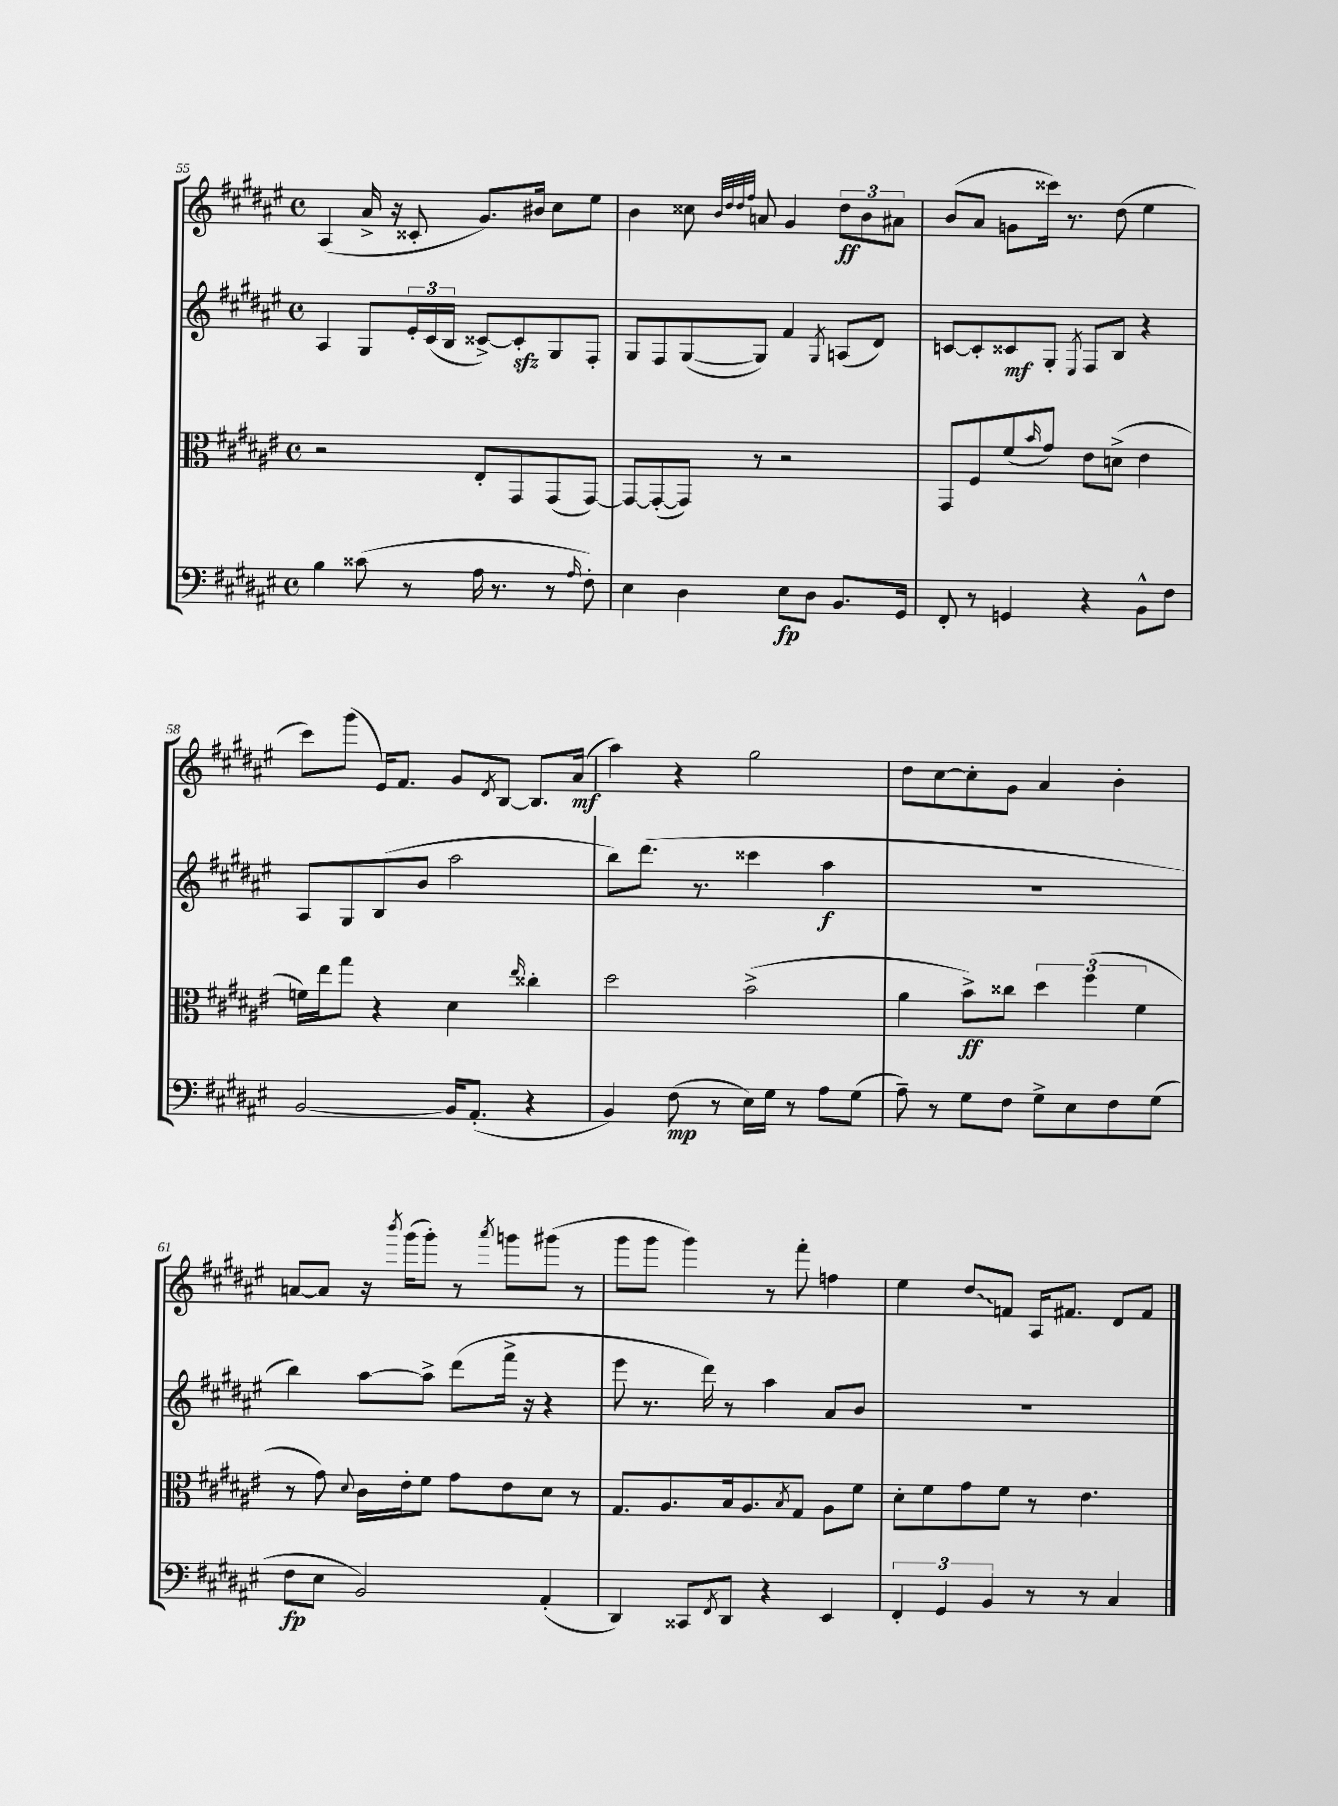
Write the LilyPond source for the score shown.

<<
\new StaffGroup <<
\new Staff = "s0" {
    \clef treble \key fis \major \defaultTimeSignature \time 4/4
    ais4( ais'16-> r16 cisis'8-. gis'8.) bis'16 cis''8 eis''8 |
    b'4 cisis''8 \grace { b'32 dis''32 dis''32 fis''32 } a'8 gis'4 \tuplet 3/2 { dis''8\ff b'8 ais'8 } |
    b'8( ais'8 g'8 cisis'''16) r8. dis''8( eis''4 |
    cis'''8) gis'''8( eis'16) fis'8. gis'8 \acciaccatura { dis'8 } b8~ b8. ais'16\mf( |
    ais''4) r4 gis''2 |
    dis''8 cis''8~ cis''8-. gis'8 ais'4 b'4-. |
    a'8~ a'8 r16 \acciaccatura { b'''8 } gis'''16( gis'''8-.) r8 \acciaccatura { ais'''8 } g'''8 gis'''8( r8 |
    gis'''8 gis'''8 gis'''4) r8 fis'''8-. f''4 |
    eis''4 \once \override Glissando.style = #'zigzag dis''8\glissando f'8 ais16 fis'8. dis'8 fis'8 \bar "|." |
}
\new Staff = "s1" {
    \clef treble \key fis \major \defaultTimeSignature \time 4/4
    ais4 gis8 \tuplet 3/2 { eis'16-. cis'16( b16 } cisis'8~->) cisis'8-.\sfz gis8 fis8-. |
    gis8 fis8 gis8~( gis8) fis'4 \acciaccatura { gis8 } a8( dis'8) |
    c'8~ c'8-. cisis'8\mf gis8-. \acciaccatura { eis8 } fis8 b8 r4 |
    ais8 gis8 b8( b'8 ais''2 |
    b''8) dis'''8.( r8. cisis'''4 ais''4\f |
    R1 |
    b''4) ais''8~ ais''8-> dis'''8( fis'''16-> r16 r4 |
    eis'''8 r8. dis'''16) r8 ais''4 ais'8 b'8 |
    R1 \bar "|." |
}
\new Staff = "s2" {
    \clef alto \key fis \major \defaultTimeSignature \time 4/4
    r2 eis8-. gis,8 gis,8( gis,8~) |
    gis,8~ gis,8~-.( gis,8) r8 r2 |
    gis,8 fis8 fis'8( \grace { b'16 } gis'8) eis'8 d'8->( eis'4 |
    f'16) eis''16 gis''8 r4 dis'4 \grace { eis''16 } cisis''4-. |
    dis''2 b'2->( |
    ais'4 b'8->\ff) cisis''8 \tuplet 3/2 { dis''4 fis''4( fis'4 } |
    r8 gis'8) \appoggiatura { dis'8 } cis'16 eis'16-. fis'8 gis'8 eis'8 dis'8 r8 |
    gis8. ais8. b16 ais8. \acciaccatura { b8 } gis8 ais8 fis'8 |
    dis'8-. fis'8 gis'8 fis'8 r8 eis'4. \bar "|." |
}
\new Staff = "s3" {
    \clef bass \key fis \major \defaultTimeSignature \time 4/4
    b4 cisis'8( r8 ais16 r8. r8 \grace { ais16 } fis8-.) |
    eis4 dis4 eis8\fp dis8 b,8. gis,16 |
    fis,8-. r8 g,4 r4 b,8-^ fis8 |
    b,2~ b,16 ais,8.-.( r4 |
    b,4) fis8\mp( r8 eis16) gis16 r8 ais8 gis8( |
    ais8--) r8 gis8 fis8 gis8-> eis8 fis8 gis8( |
    fis8\fp eis8 b,2) ais,4-.( |
    dis,4) cisis,8 \acciaccatura { fis,8 } dis,8 r4 eis,4 |
    \tuplet 3/2 { fis,4-. gis,4 b,4 } r8 r8 cis4 \bar "|." |
}
>>
>>
\layout { \context { \Score currentBarNumber = #55 } }
